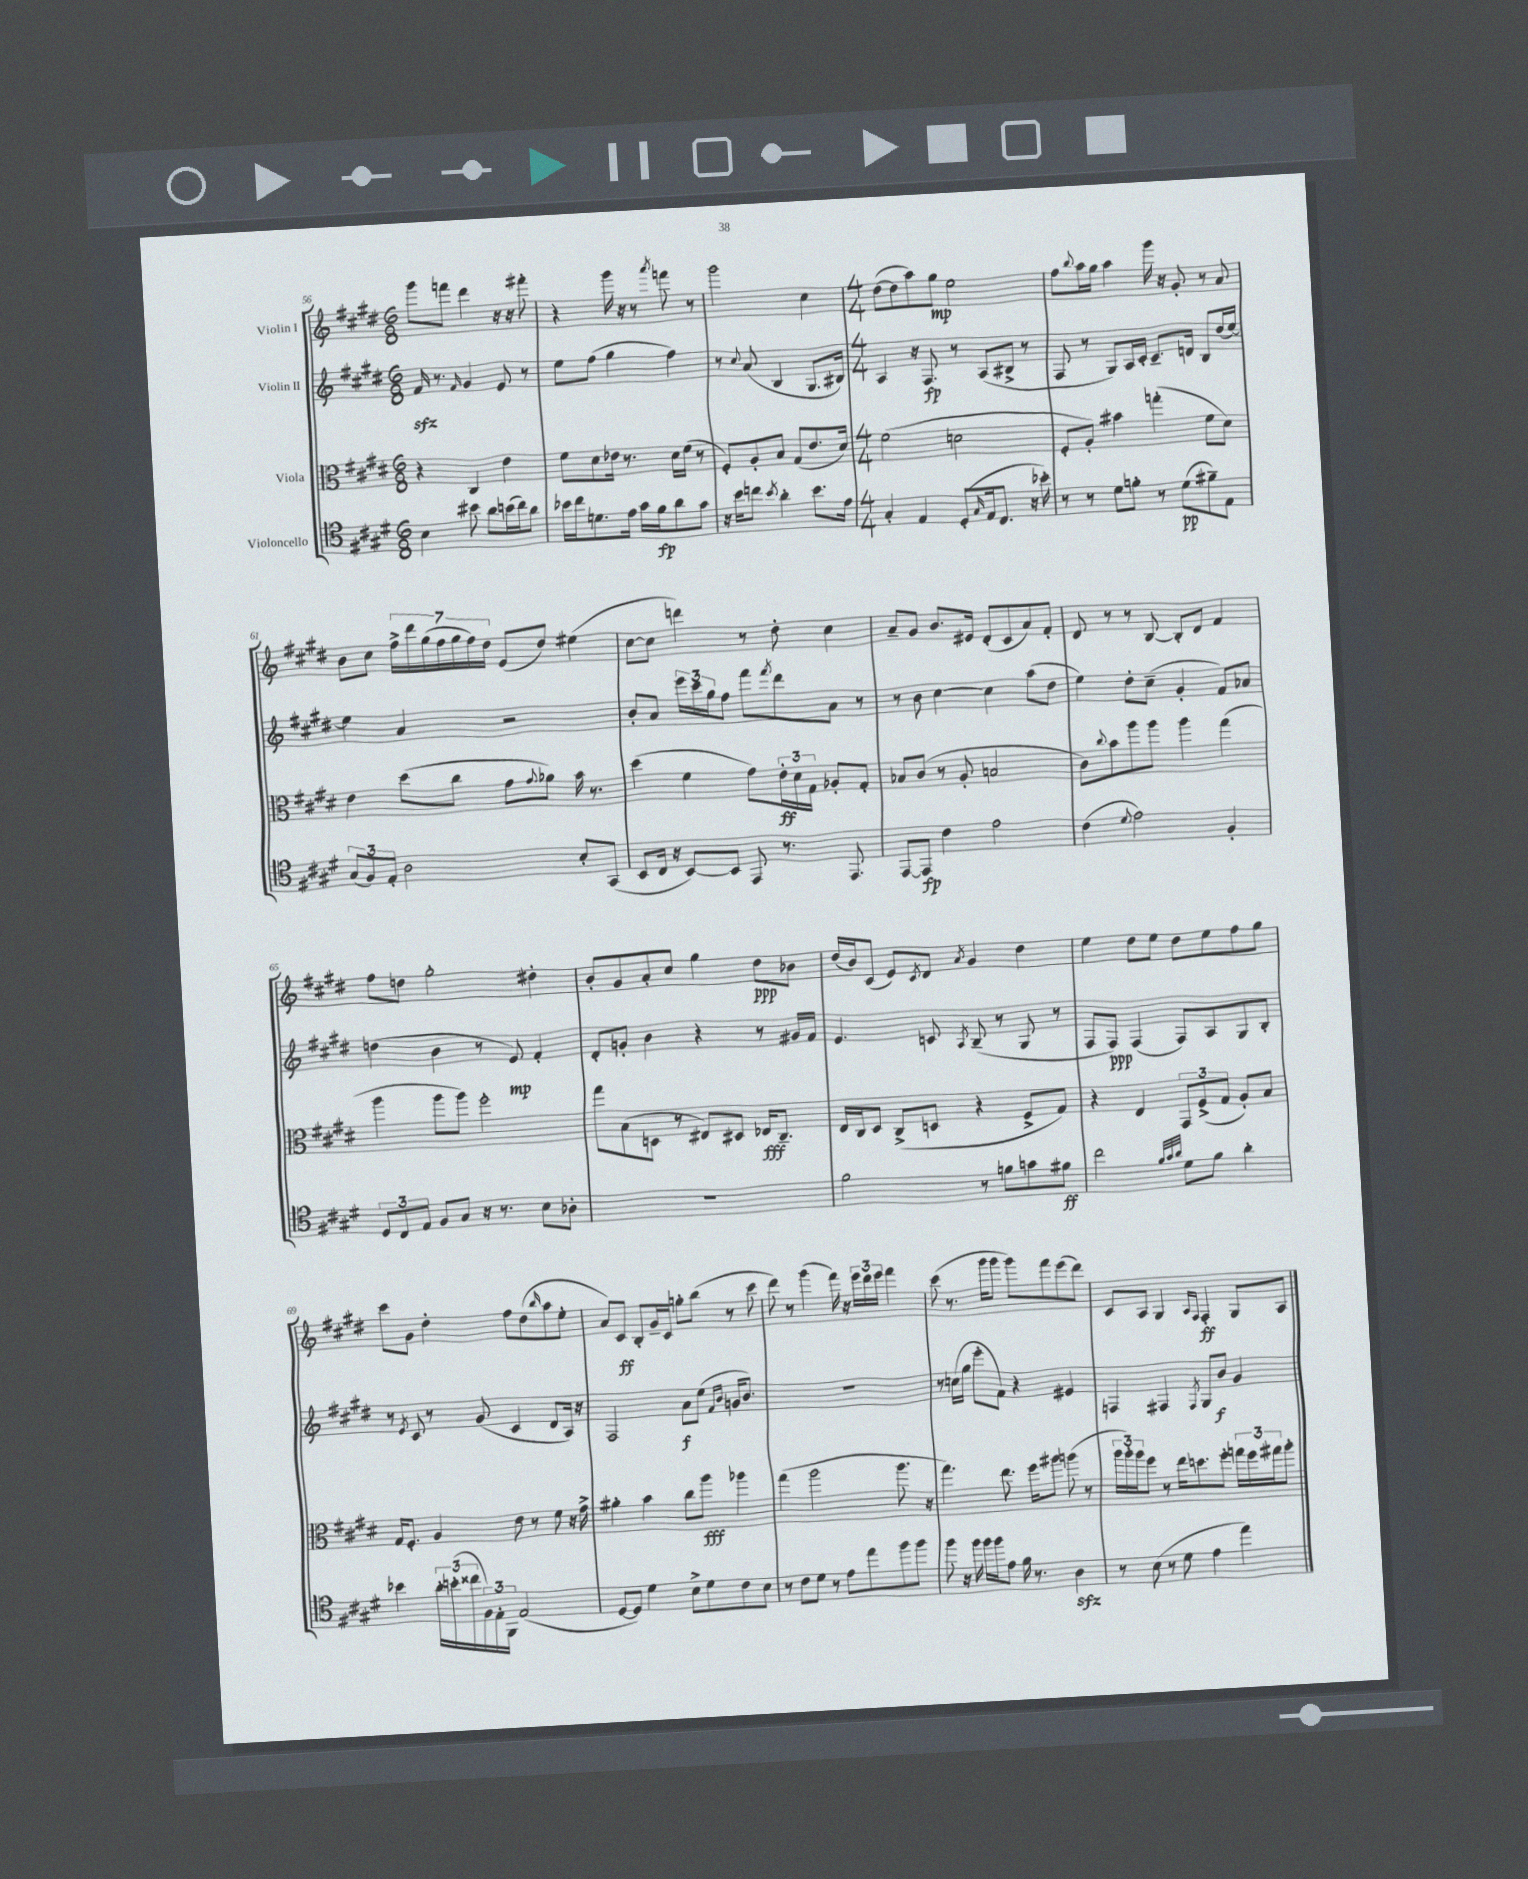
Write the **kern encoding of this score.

**kern	**kern	**kern	**kern
*staff4	*staff3	*staff2	*staff1
*clefC4	*clefC3	*clefG2	*clefG2
*k[f#c#g#d#]	*k[f#c#g#d#]	*k[f#c#g#d#]	*k[f#c#g#d#]
*M6/8	*M6/8	*M6/8	*M6/8
4B	4r	16f#	8ggg#
.	.	8.r	.
.	.	.	8fff
.	.	16qqf#	.
8b#	4C#	4g#	4ddd#
8a	.	.	.
(16b	4e	8e	16r
16cc#)	.	.	16r
8a	.	8r	8fff#'
=	=	=	=
16b-	8f#	8ee	4r
16cc#	.	.	.
8.d	8d#	(8ff#	.
.	16e-	4gg#	16ggg#
16e	8.r	.	16r
16g#	.	.	8r
16f#	.	.	.
.	.	.	8qaaa
8a	16d#	4ff#)	8fff
.	(16f#	.	.
8g#	8r	.	8r
=	=	=	=
16r	8F#')	8r	2ggg#
16b	.	.	.
.	.	8qqcc#	.
8cc	8A'	(8a	.
8qb	.	.	.
4a'	8B	4B	.
.	(8G#	.	.
8.b	8.e	8.G#	4cc#
16e	16d#)	16B#)	.
=	=	=	=
*M4/4	*M4/4	*M4/4	*M4/4
4G#'	(2f#	4A	([8dd#
.	.	.	8dd#]
4E	.	16r	8aa)
.	.	8.F#	.
.	.	.	8gg#
(8D#'	2d	8r	2ee
16qqG#	.	.	.
16E	.	(8A	.
8.C#	.	.	.
.	.	8B#^	.
16r	.	8r	.
16b-')	.	.	.
=	=	=	=
8r	8F#'	8F#	8ff#
.	.	.	8qqbb
8r	8A')	8r	16aa
.	.	.	16gg#
8d#	4b#	8G#)	4aa
8f'	.	16A	.
.	.	16c#'	.
8r	(4gg'	8.c#~	16ggg#
.	.	.	16r
(8d#	.	.	8g#'
.	.	16d	.
8f#~)	8f#	8B	8r
8E	8d#)	(16dd#	8a
.	.	[16ee)	.
=	=	=	=
(12G#	4e	4ee]	8b
12F#)	.	.	.
.	.	.	8cc#
12E'	.	.	.
2A	(8dd#	4a	28ff#^
.	.	.	28ddd#
.	.	.	(28gg#
.	.	.	28ff#
.	8cc#	.	.
.	.	.	28gg#
.	.	.	28ff#)
.	.	.	28dd#
.	8g#	2r	(8e
.	8qqg#	.	.
.	8a-)	.	8dd#)
8B'	16b	.	(4ee#
.	8.r	.	.
(8GG#	.	.	.
=	=	=	=
8BB	(4dd#	8b'	[8cc#
16C#	.	8a	8cc#]
16r	.	.	.
[8BB)	4f#	24eee	4ddd)
.	.	24ccc#	.
.	.	24gg#	.
8BB]	.	8ff#	.
8EE	8g#)	8fff#	8r
.	.	8qfff#	.
8.r	24e'	8ddd#	8dd#'
.	24d#	.	.
.	24G#	.	.
.	8A-'	8a	4cc#
8.EE	.	.	.
.	8G#'	8r	.
=	=	=	=
[8EE	8B-	8r	8a~
8EE]	(8c#	8b	8g#
4c#	8r	[4cc#	8.b
.	8A'	.	.
.	.	.	16e#
2e	2B	4cc#]	(8d#'
.	.	.	8c#
.	.	(8aa	8a)
.	.	8dd#	8f#'
=	=	=	=
(4c#	8c#)	4ee)	8d#
.	8qqcc#	.	.
.	8b	.	8r
8qqd#	.	.	.
2e)	8aa	8dd#'	8r
.	8aa	(8cc#~	[8B
.	4aa	4g#'	8B']
.	.	.	8d#
4F#'	(4gg#	8f#)	4f#
.	.	8a-	.
=	=	=	=
12D#	4aa	(4dd	8ff#
12C#	.	.	.
.	.	.	8dd
12E	.	.	.
8F#	8aa	4b	2gg#'
8G#	8aa)	.	.
16r	2ff#'	8r	.
8.r	.	.	.
.	.	8e)	.
8B	.	4f#'	4dd#'
8A-'	.	.	.
=	=	=	=
1r	8gg#	8d#'	8b'
.	(8B	8g'	8g#
.	8D	4b	8a'
.	8r	.	8cc#
.	8E#)	4r	4gg#
.	8D#	.	.
.	16E-	8r	8dd#
.	8.C#~	.	.
.	.	16g#	8b-
.	.	16f#	.
=	=	=	=
2f#	16E	4.e	(16dd#
.	16C#	.	16b)
.	8D#	.	(8c#
.	(8C#^	.	8e)
.	.	.	8qc#
.	8D	8c	8d#
.	.	8qA	8qa
8r	4r	(8B~	4g#
8f	.	8r	.
8g	8F#^	8G#	4dd#
8f#	8G#)	8r	.
=	=	=	=
2cc#	4r	8F#	4ee
.	.	8F#)	.
.	4E	(4F#	8dd#
.	.	.	8ee
32qqf#	.	.	.
32qqg#	.	.	.
32qqa	.	.	.
8d#	12GG#	8F#)	8dd#
.	(12F#^	.	.
8f#	.	8A	8ee
.	12G#	.	.
4a'	8A')	8G#	8ff#
.	8B	8B'	8gg#
=	=	=	=
4b-	16G#	8r	8ccc#
.	8.F#'	.	.
.	.	8qe	.
.	.	8c#	8g#
24a'	4A	8r	4dd#'
(24b'	.	.	.
24cc##	.	.	.
24F#)	.	(8g#	.
24E'	.	.	.
24FF#	.	.	.
(2E	8e	4c#	8ff#
.	8r	.	(8dd#
.	.	.	16qqbb
.	8f#	8d#	8aa
.	16r	16A)	8ee'
.	16g#^	16r	.
=	=	=	=
[8D#	4a#'	2F#	8a)
8D#])	.	.	8c#
4d#	4b	.	8B'
.	.	.	16g#~
.	.	.	16c#
8B^	8cc#	8a	8gg'
8d#	8aa	(8ee	(8bb
.	.	16qqf#	.
.	.	16qqb	.
8c#	4aa-	16g	8r
.	.	8.b)	.
8B	.	.	8ccc#
=	=	=	=
8r	(4gg#	1r	8ddd#)
8c#	.	.	8r
8d#	2aa	.	(4ggg#
8r	.	.	.
8e	.	.	16fff#)
.	.	.	16r
8ee	.	.	24eee
.	.	.	24ddd#
.	.	.	24eee
8ff#	8.aa	.	4fff#
8ff#	.	.	.
.	16r	.	.
=	=	=	=
8ff#	4.gg#)	8r	(8ccc#
16r	.	(16cc	8.r
16ff#	.	16gg#	.
16ff#	.	8eee'	.
16ff#	.	.	16ggg#
8e	8.ee	8f#)	8ggg#
16f#	.	4r	8ggg#)
8.r	16ff#	.	.
.	8aa#	.	8fff#
4A	(8aa	4e#	(8eee
.	8r	.	8ddd#)
=	=	=	=
8r	24aa	4F	8c#
.	24aa')	.	.
.	24aa	.	.
(8B	8ff#	.	8A
8r	8r	4F#	4G#
8d#	16ee	.	.
.	8.dd	.	.
.	.	.	16qqA
.	.	8qF#	16qqF#
4e	.	8G#	4F#'
.	8ff#'	8b	.
4ee)	24gg	4g#	8G#
.	24ff#	.	.
.	24gg#	.	.
.	8aa'	.	8A
==	==	==	==
*-	*-	*-	*-
